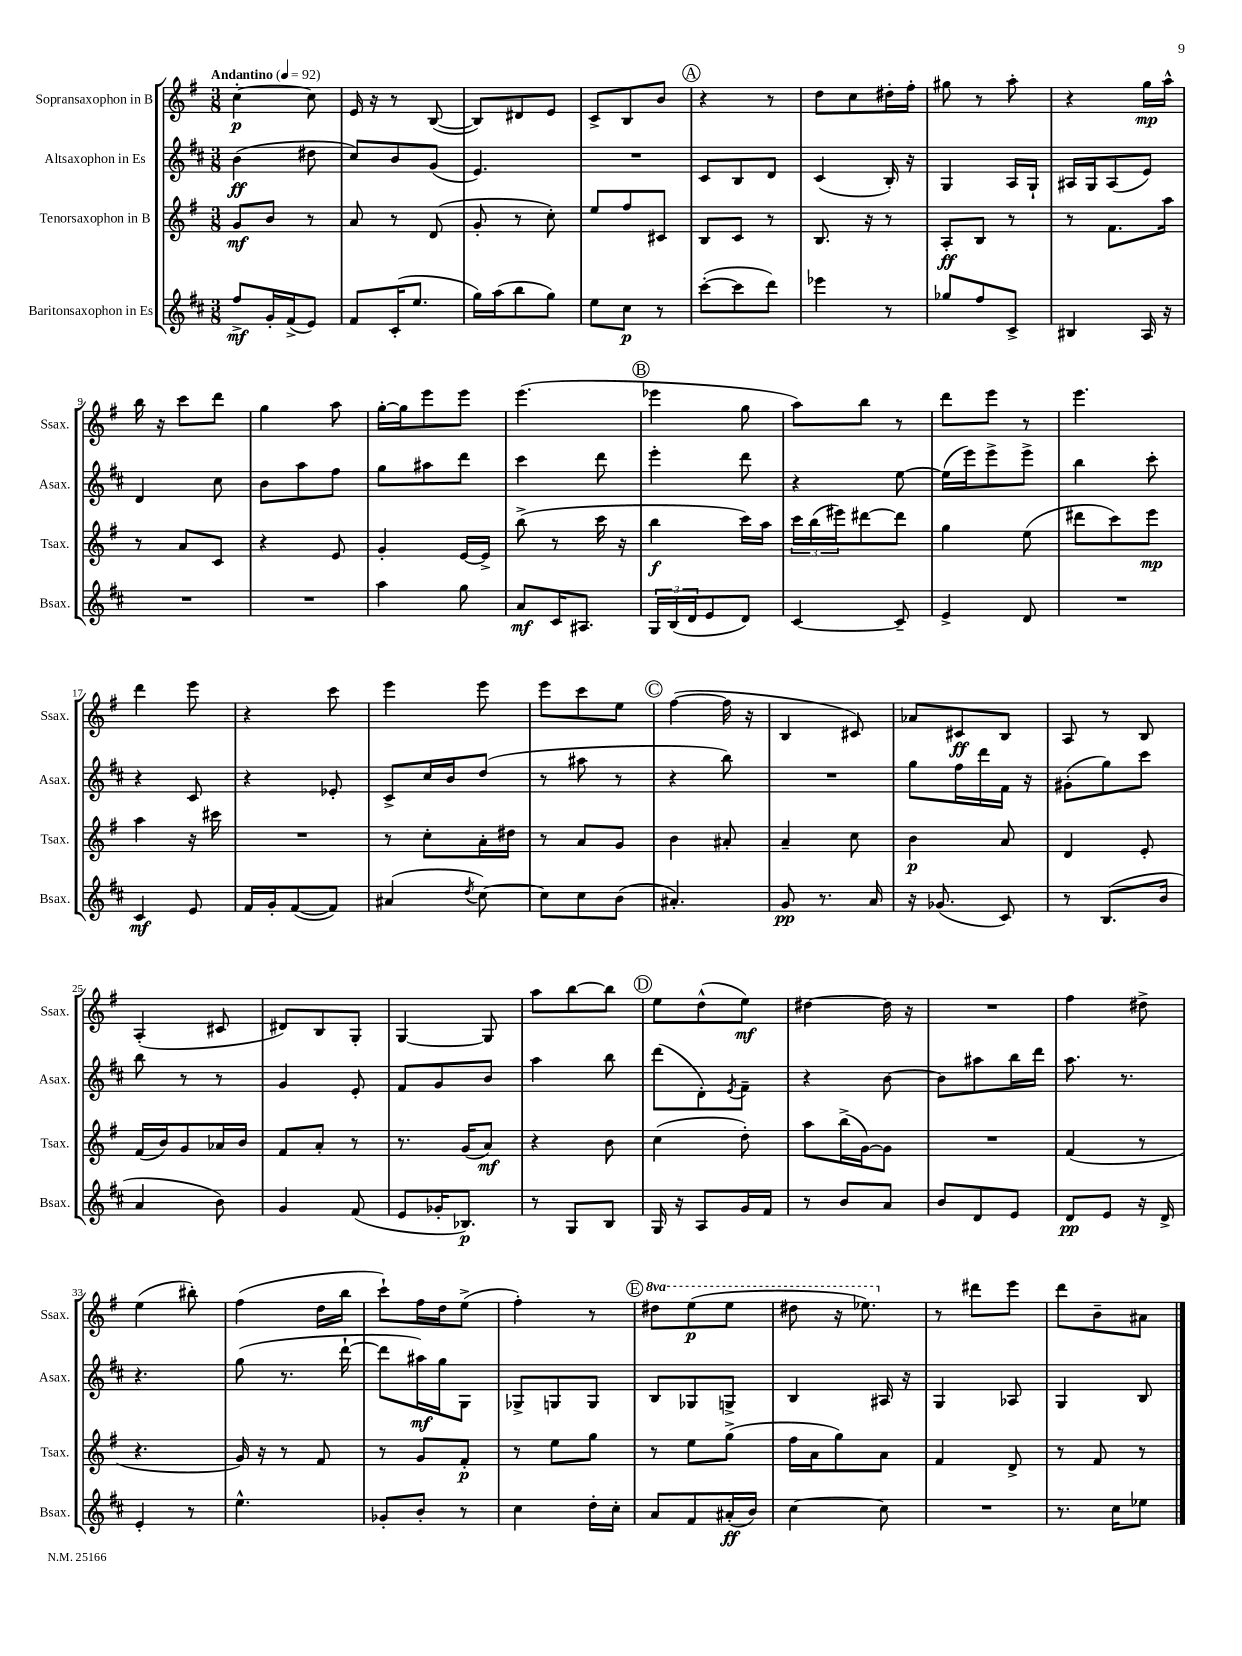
<<
\new StaffGroup <<
\new Staff = "s0" \with { instrumentName = "Sopransaxophon in B" shortInstrumentName = "Ssax." } {
    \clef treble \key g \major \numericTimeSignature \time 3/8 \set Staff.ottavationMarkups = #ottavation-simple-ordinals \tempo "Andantino" 4 = 92
    c''4~-.\p c''8 |
    e'16 r16 r8 b8~( |
    b8) dis'8 e'8 |
    c'8-> b8 b'8 |
    \mark \markup { \circle "A" } r4 r8 |
    d''8 c''8 dis''16-. fis''16-. |
    gis''8 r8 a''8-. |
    r4 g''16\mp a''16-^ |
    b''16 r16 c'''8 d'''8 |
    g''4 a''8 |
    g''16~-. g''16 e'''8 e'''8 |
    e'''4.( |
    \mark \markup { \circle "B" } ees'''4 g''8 |
    a''8) b''8 r8 |
    d'''8 e'''8 r8 |
    e'''4. |
    d'''4 e'''8 |
    r4 c'''8 |
    e'''4 e'''8 |
    e'''8 c'''8 e''8 |
    \mark \markup { \circle "C" } fis''4~( fis''16 r16 |
    b4 cis'8) |
    aes'8 cis'8\ff b8 |
    a8 r8 b8 |
    a4-.( cis'8 |
    dis'8) b8 g8-. |
    g4~ g8 |
    a''8 b''8~ b''8 |
    \mark \markup { \circle "D" } e''8 d''8-^( e''8\mf) |
    dis''4~ dis''16 r16 |
    R4. |
    fis''4 dis''8-> |
    e''4( bis''8-.) |
    fis''4( d''16 b''16 |
    c'''8-!) fis''16 d''16 e''8->( |
    fis''4-.) r8 |
    \mark \markup { \circle "E" } \ottava #1 dis'''8 e'''8\p( e'''8 |
    dis'''8 r16 ees'''8.) \ottava #0 |
    r8 dis'''8 e'''8 |
    d'''8 b'8-- ais'8 \bar "|." |
}
\new Staff = "s1" \with { instrumentName = "Altsaxophon in Es" shortInstrumentName = "Asax." } {
    \clef treble \key d \major \numericTimeSignature \time 3/8
    b'4\ff( dis''8 |
    cis''8) b'8 g'8( |
    e'4.) |
    R4. |
    \mark \markup { \circle "A" } cis'8 b8 d'8 |
    cis'4( b16-.) r16 |
    g4 a16 g16-! |
    ais16 g16 ais8( e'8) |
    d'4 cis''8 |
    b'8 a''8 fis''8 |
    g''8 ais''8 d'''8 |
    cis'''4 d'''8 |
    \mark \markup { \circle "B" } e'''4-. d'''8 |
    r4 e''8~ |
    e''16( e'''16) e'''8-> e'''8-> |
    b''4 cis'''8-. |
    r4 cis'8 |
    r4 ees'8-. |
    cis'8-> cis''16 b'16 d''8( |
    r8 ais''8 r8 |
    \mark \markup { \circle "C" } r4 b''8) |
    R4. |
    g''8 fis''16 d'''16 fis'16 r16 |
    gis'8-.( g''8) cis'''8 |
    b''8 r8 r8 |
    g'4 e'8-. |
    fis'8 g'8 b'8 |
    a''4 b''8 |
    \mark \markup { \circle "D" } d'''8( d'8-.) \acciaccatura { e'8 } fis'8-- |
    r4 b'8~ |
    b'8 ais''8 b''16 d'''16 |
    a''8. r8. |
    r4. |
    g''8( r8. d'''16~-! |
    d'''8 ais''16\mf) g''16 g8 |
    ges8-> g8 g8 |
    \mark \markup { \circle "E" } b8 ges8 g8-> |
    b4 ais16 r16 |
    g4 aes8 |
    g4 b8 \bar "|." |
}
\new Staff = "s2" \with { instrumentName = "Tenorsaxophon in B" shortInstrumentName = "Tsax." } {
    \clef treble \key g \major \numericTimeSignature \time 3/8
    g'8\mf b'8 r8 |
    a'8 r8 d'8( |
    g'8-. r8 c''8-.) |
    e''8 fis''8 cis'8 |
    \mark \markup { \circle "A" } b8 c'8 r8 |
    b8. r16 r8 |
    a8-.\ff b8 r8 |
    r8 fis'8. a''16 |
    r8 a'8 c'8 |
    r4 e'8 |
    g'4-. e'16~ e'16-> |
    b''8->( r8 c'''16 r16 |
    \mark \markup { \circle "B" } b''4\f c'''16) a''16 |
    \tuplet 3/2 { c'''16 b''16( eis'''16) } dis'''8~ dis'''8 |
    g''4 e''8( |
    dis'''8 c'''8) e'''8\mp |
    a''4 r16 cis'''16 |
    R4. |
    r8 c''8-. a'16-. dis''16 |
    r8 a'8 g'8 |
    \mark \markup { \circle "C" } b'4 ais'8-. |
    a'4-- c''8 |
    b'4\p a'8 |
    d'4 e'8-. |
    fis'16( b'16) g'8 aes'16 b'16 |
    fis'8 a'8-. r8 |
    r8. g'16( a'8\mf) |
    r4 b'8 |
    \mark \markup { \circle "D" } c''4( d''8-.) |
    a''8 b''16->( g'16~) g'8 |
    R4. |
    fis'4( r8 |
    r4. |
    g'16) r16 r8 fis'8 |
    r8 g'8 fis'8-.\p |
    r8 e''8 g''8 |
    \mark \markup { \circle "E" } r8 e''8 g''8->( |
    fis''16 a'16 g''8) a'8 |
    fis'4 d'8-> |
    r8 fis'8 r8 \bar "|." |
}
\new Staff = "s3" \with { instrumentName = "Baritonsaxophon in Es" shortInstrumentName = "Bsax." } {
    \clef treble \key d \major \numericTimeSignature \time 3/8
    fis''8->\mf g'16-. fis'16->( e'8) |
    fis'8 cis'16-.( e''8. |
    g''16) a''16( b''8 g''8) |
    e''8 cis''8\p r8 |
    \mark \markup { \circle "A" } cis'''8~-.( cis'''8 d'''8) |
    ees'''4 r8 |
    ges''8 fis''8 cis'8-> |
    bis4 a16 r16 |
    R4. |
    R4. |
    a''4 g''8 |
    a'8\mf cis'16 ais8. |
    \mark \markup { \circle "B" } \tuplet 3/2 { g16 b16( d'16 } e'8 d'8) |
    cis'4~ cis'8-- |
    e'4-> d'8 |
    R4. |
    cis'4\mf e'8 |
    fis'16 g'16-. fis'8~( fis'8) |
    ais'4( \acciaccatura { d''8 } cis''8~) |
    cis''8 cis''8 b'8( |
    \mark \markup { \circle "C" } ais'4.-.) |
    g'8\pp r8. a'16 |
    r16 ges'8.( cis'8) |
    r8 b8.( b'16 |
    a'4 b'8) |
    g'4 fis'8( |
    e'8 ges'16-. bes8.\p) |
    r8 g8 b8 |
    \mark \markup { \circle "D" } g16 r16 a8 g'16 fis'16 |
    r8 b'8 a'8 |
    b'8 d'8 e'8 |
    d'8\pp e'8 r16 d'16-> |
    e'4-. r8 |
    e''4.-^ |
    ges'8-. b'8-. r8 |
    cis''4 d''16-. cis''16-. |
    \mark \markup { \circle "E" } a'8 fis'8 ais'16-.\ff( b'16) |
    cis''4~ cis''8 |
    R4. |
    r8. cis''16 ees''8 \bar "|." |
}
>>
>>
